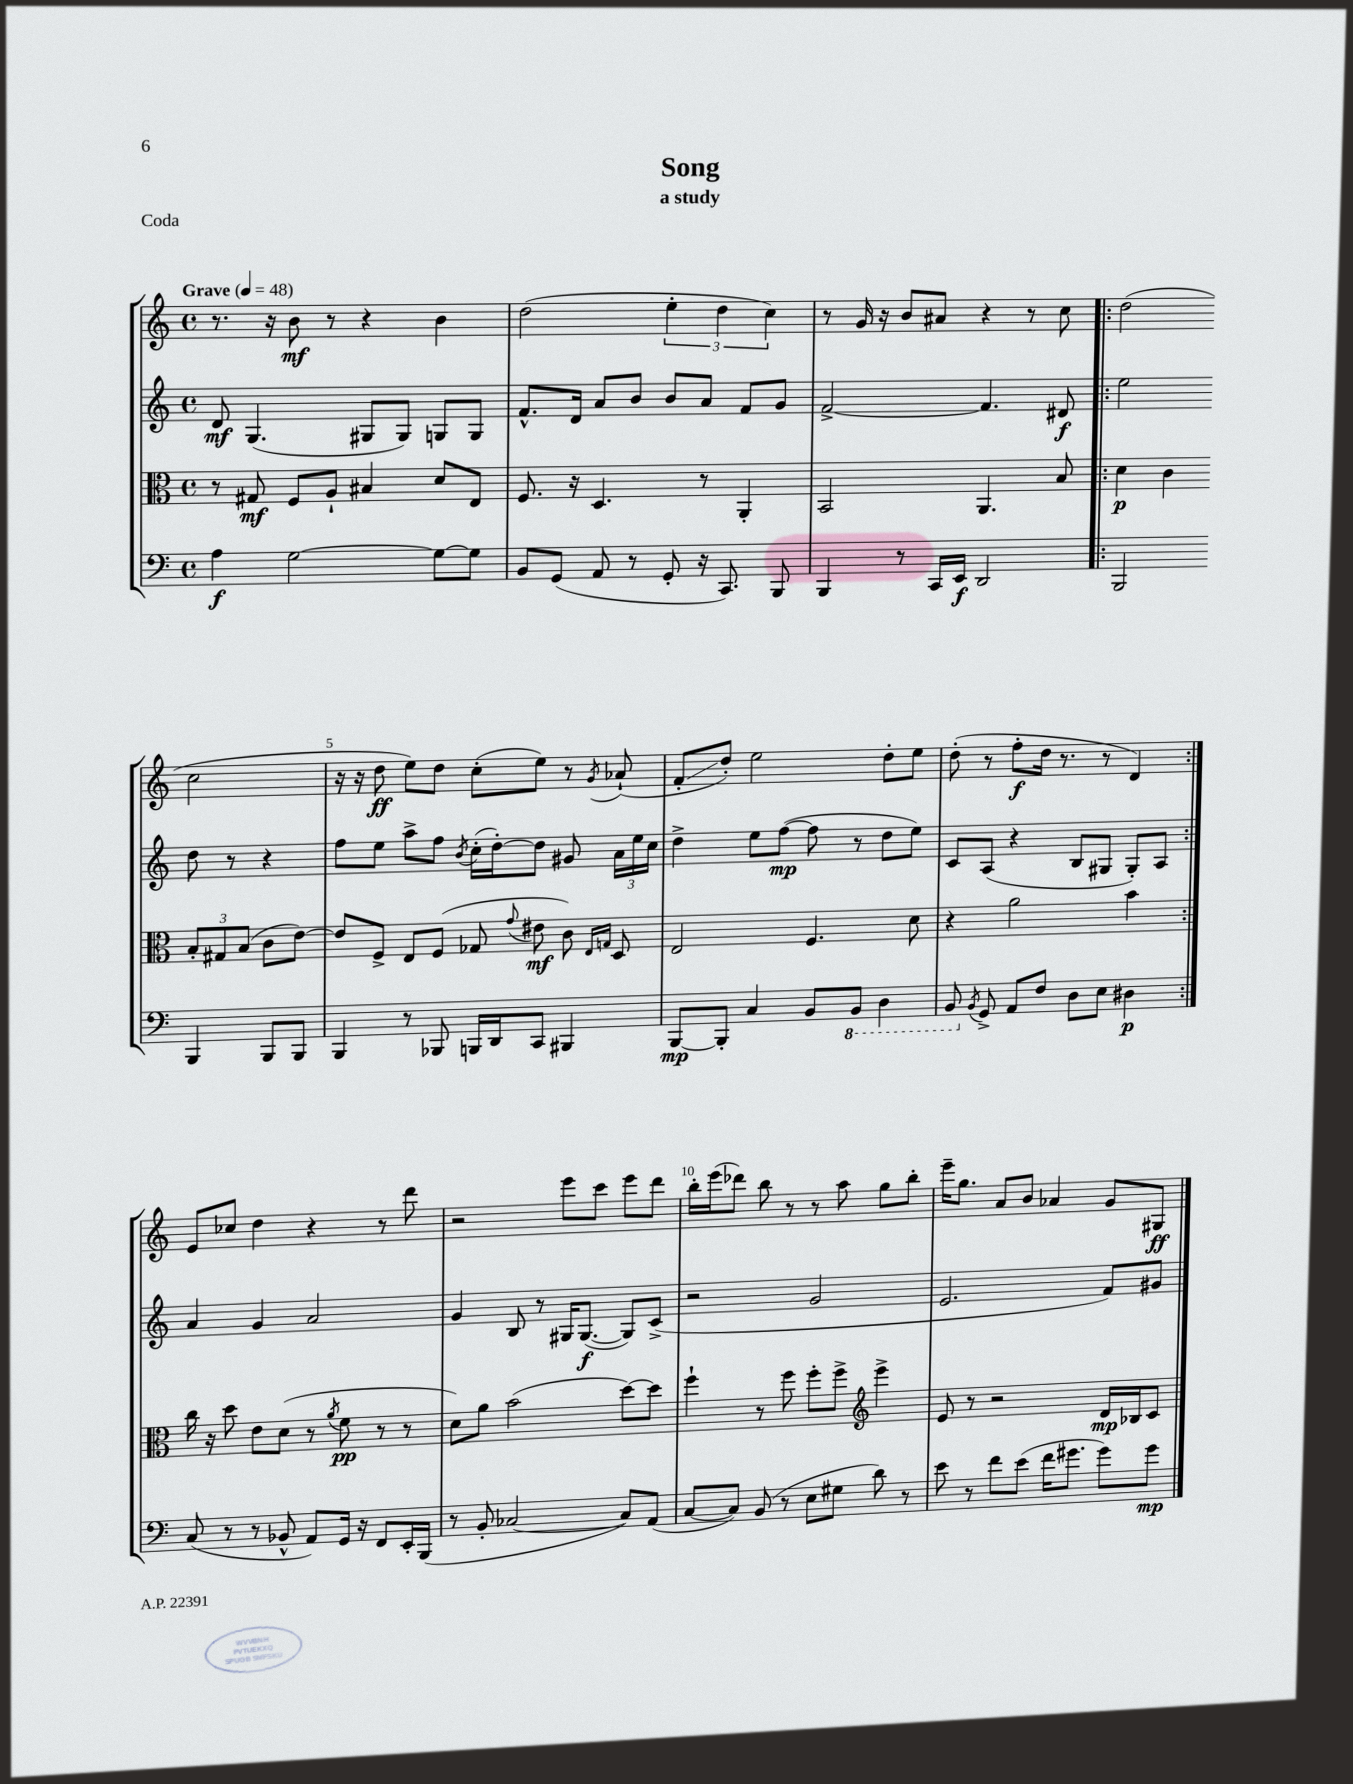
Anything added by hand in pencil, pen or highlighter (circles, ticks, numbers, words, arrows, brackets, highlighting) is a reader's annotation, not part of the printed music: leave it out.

**kern	**kern	**kern	**kern
*staff4	*staff3	*staff2	*staff1
*clefF4	*clefC3	*clefG2	*clefG2
*k[]	*k[]	*k[]	*k[]
*M4/4	*M4/4	*M4/4	*M4/4
*met(c)	*met(c)	*met(c)	*met(c)
*MM48	*MM48	*MM48	*MM48
4A	8r	8d	8.r
.	8G#	(4.G	.
.	.	.	16r
[2G	8F	.	8b
.	8A`	.	8r
.	4B#	8G#	4r
.	.	8G#)	.
8G_	8d	8G	4b
8G]	8E	8G	.
=	=	=	=
8BB	8.F	8.f^^	(2dd
(8GG	.	.	.
.	16r	16d	.
8AA	4.D	8a	.
8r	.	8b	.
8GG'	.	8b	6ee'
16r	8r	8a	.
.	.	.	6dd
8.CC)	.	.	.
.	4AA'	8f	.
.	.	.	6cc)
8BBB	.	8g	.
=	=	=	=
4BBB	2BB	[2f^	8r
.	.	.	16g
.	.	.	16r
8r	.	.	8b
16CC	.	.	8a#
16EE	.	.	.
2DD	4.AA	4.f]	4r
.	.	.	8r
.	8B	8d#	8cc
=!|:	=!|:	=!|:	=!|:
2BBB	4d	2ee	(2dd
.	4c	.	.
4BBB	12B'	8dd	2cc
.	12G#	.	.
.	.	8r	.
.	(12B	.	.
8BBB	8c	4r	.
8BBB	[8e)	.	.
=	=	=	=
4BBB	8e]	8ff	16r
.	.	.	16r
.	8F^	8ee	8dd
8r	8E	8aa^	8ee)
8BBB-	(8F	8ff	8dd
.	.	8qb	.
16BBB	8G-	(16cc'	(8cc'
16DD	.	[16dd')	.
.	8qqg	.	.
8CC	8e#	8dd]	8ee)
4BBB#	8c)	8g#	8r
.	16qqE	.	.
.	16qqG	.	8qg
.	8D	24a	(8a-`
.	.	24ee	.
.	.	24cc	.
=	=	=	=
[8BBB	2E	4dd^	8f'
8BBB']	.	.	8dd')
4C	.	8ee	2ee
.	.	([8ff	.
8BB	4.F	8ff]	.
8BBB	.	8r	.
4DD	.	8dd	8dd'
.	8d	8ee)	8ee
=	=	=	=
8BBB	4r	8c	(8dd'
8qBB	.	.	.
8GG^	.	(8A	8r
8AA	2a	4r	8ff'
8F	.	.	16dd
.	.	.	8.r
8D	.	8B	.
8E	.	8G#	8r
4D#	4b	8G#')	4d)
.	.	8A	.
=:|!	=:|!	=:|!	=:|!
(8C	16cc	4a	8e
.	16r	.	.
8r	8dd	.	8cc-
8r	8e	4g	4dd
8BB-^^	(8d	.	.
8AA)	8r	2a	4r
.	8qa	.	.
16GG	8f	.	.
16r	.	.	.
8FF	8r	.	8r
16EE'	8r	.	8ddd
(16BBB	.	.	.
=	=	=	=
8r	8d)	4g	2r
8BB'	8a	.	.
[2C-	(2b	8B	.
.	.	8r	.
.	.	16G#	8eee
.	.	([8.G#	.
.	.	.	8ccc
8C-])	[8dd)	8G#])	8eee
(8AA	8dd]	(8c^	8ddd
=	=	=	=
[8C	4ff`	2r	16bb'
.	.	.	(16eee
8C])	.	.	8ddd-)
(8BB	8r	.	8bb
8r	8ff	.	8r
8E	8ff'	2g	8r
8G#	8ff^	.	8aa
*	*clefG2	*	*
8d)	4eee^	.	8gg
8r	.	.	8bb'
=	=	=	=
8e	8e	2.e	16eee~
.	.	.	8.gg
8r	8r	.	.
8f	2r	.	8a
(8e	.	.	8b
16f	.	.	4a-
8.g#	.	.	.
8g#)	16d	8f)	8g
.	16B-	.	.
8g#	8c	8g#	8G#
==	==	==	==
*-	*-	*-	*-
